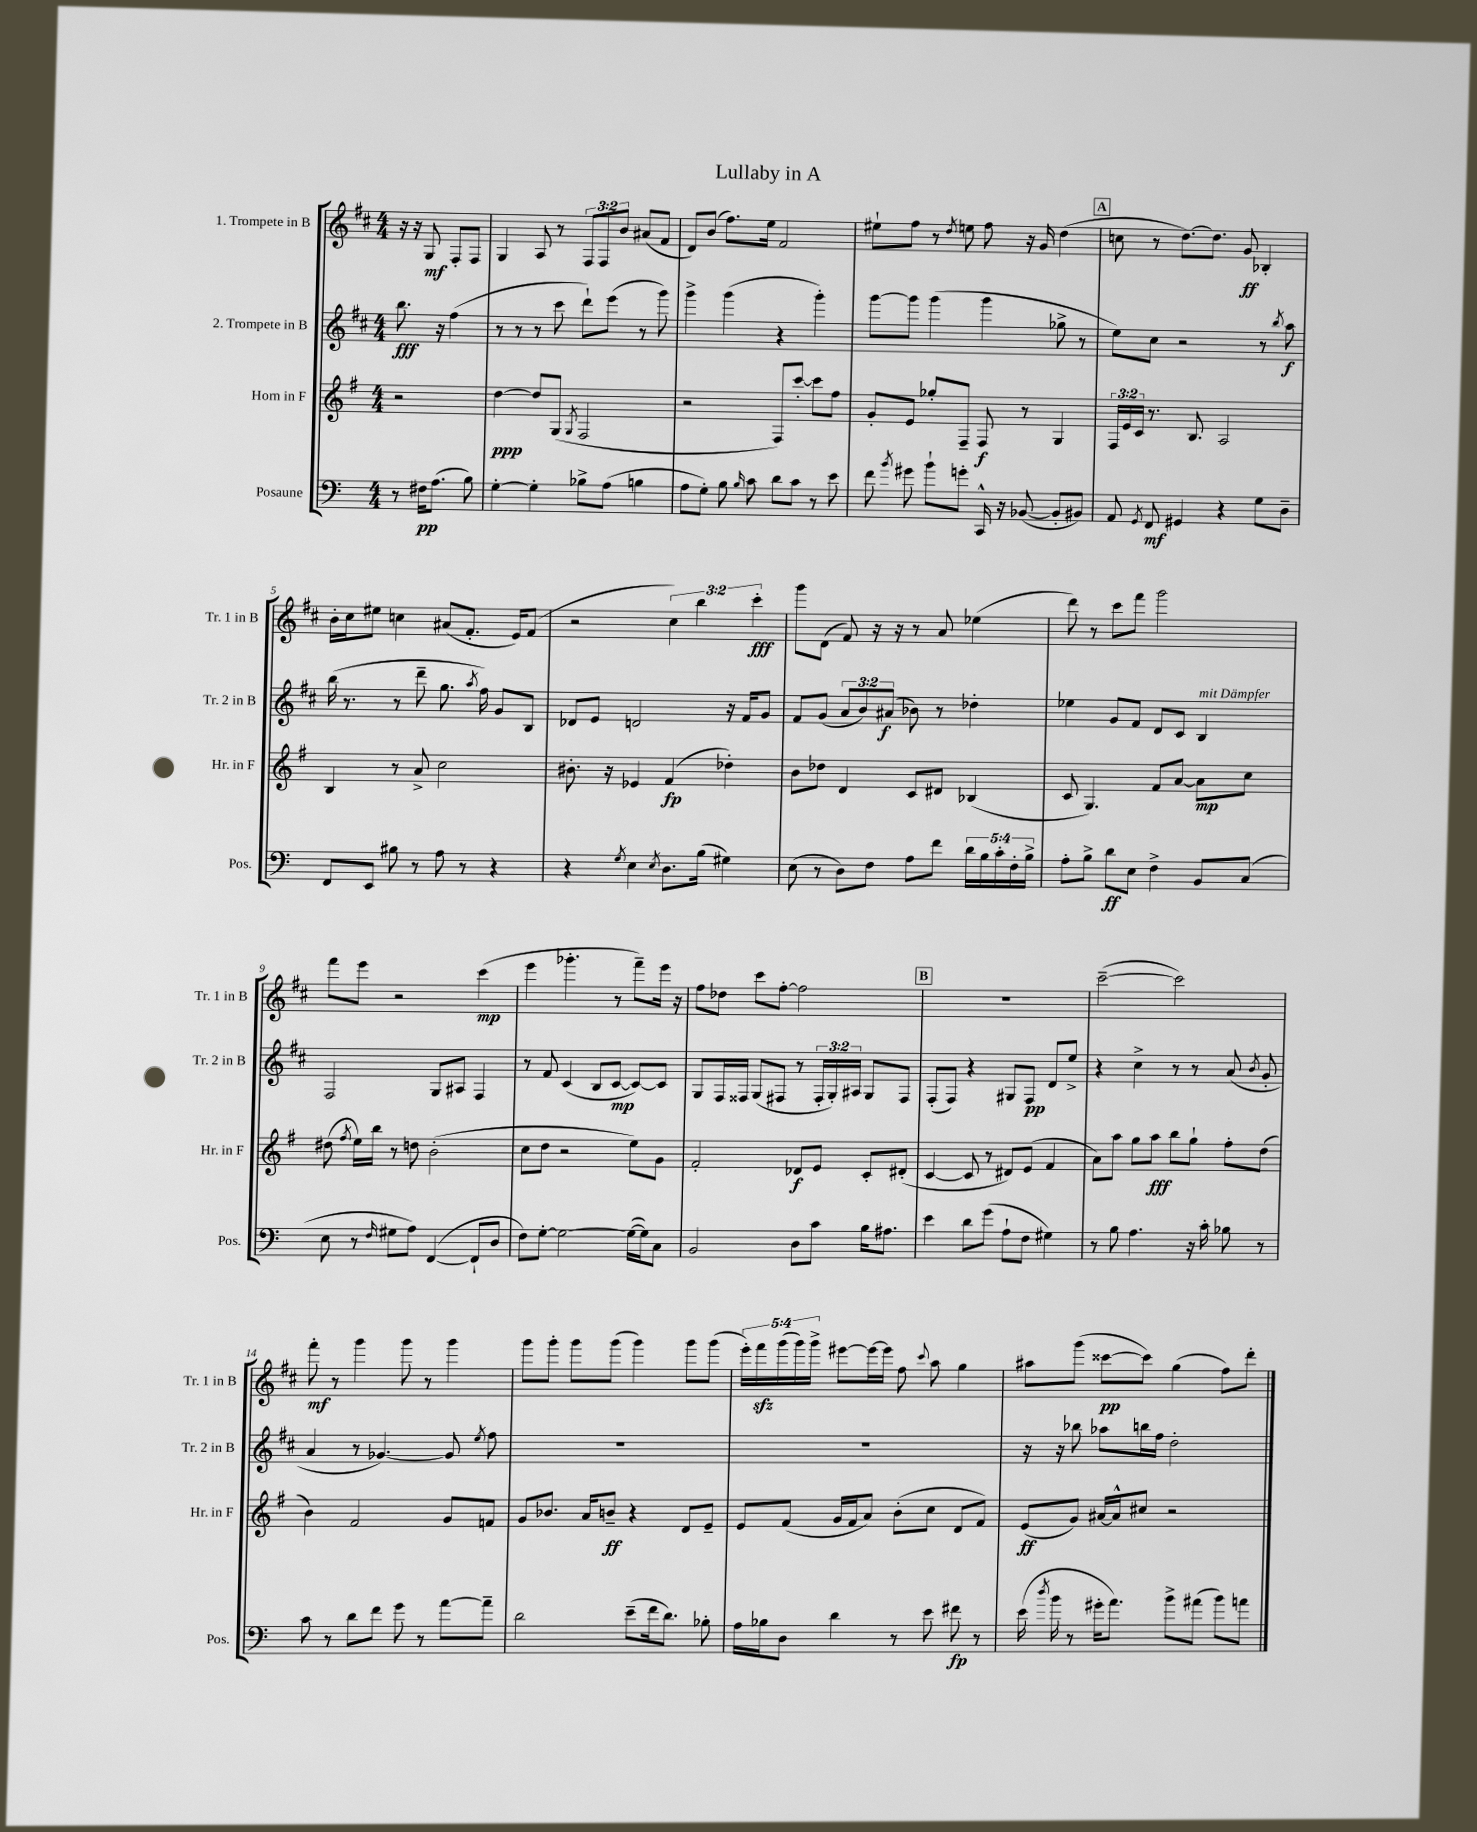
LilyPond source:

\header { title = "Lullaby in A" }
<<
\new StaffGroup <<
\new Staff = "s0" \with { instrumentName = "1. Trompete in B" shortInstrumentName = "Tr. 1 in B" } {
    \clef treble \key d \major \numericTimeSignature \time 4/4 \override Staff.TupletNumber.text = #tuplet-number::calc-fraction-text \partial 2
    \autoBeamOff r16 r16 g8\mf fis8[-. fis8] |
    g4 a8 r8 \tuplet 3/2 { fis8[ fis8 b'8] } ais'8[( fis'8] |
    d'8[) b'8]( fis''8.[) e''16] fis'2 |
    eis''8[-! fis''8] r8 \acciaccatura { d''8 } e''8 fis''8 r16 g'16 d''4( |
    \mark \markup { \box "A" } c''8 r8 d''8.[~) d''8.] g'8\ff bes4-. |
    b'16[-. cis''16 eis''8] c''4 ais'8[( fis'8.]-. e'16[) fis'8]( |
    r2 \tuplet 3/2 { cis''4) b''4 cis'''4-.\fff } |
    g'''8[ d'8]( fis'8) r16 r16 r8 a'8 ees''4( |
    d'''8) r8 cis'''8[ fis'''8] g'''2 |
    fis'''8[ e'''8] r2 cis'''4\mp( |
    e'''4 ges'''4.-. r8 fis'''8[--) e'''16] r16 |
    fis''8[ des''8] cis'''8[ fis''8]~-. fis''2 |
    \mark \markup { \box "B" } R1 |
    cis'''2~--( cis'''2) |
    fis'''8-.\mf r8 g'''4 g'''8 r8 g'''4 |
    g'''8[ g'''8]-. g'''8[ g'''8]( g'''4) g'''8[ g'''8]( |
    \tuplet 5/4 { e'''16[-.) fis'''16\sfz g'''16( g'''16) g'''16]-> } eis'''8[~ eis'''16~ eis'''16] fis''8 \appoggiatura { cis'''8 } a''8 g''4 |
    ais''8[ g'''8]( cisis'''8[~\pp cisis'''8]) g''4( fis''8[) d'''8]-. \bar "|." |
}
\new Staff = "s1" \with { instrumentName = "2. Trompete in B" shortInstrumentName = "Tr. 2 in B" } {
    \clef treble \key d \major \numericTimeSignature \time 4/4 \override Staff.TupletNumber.text = #tuplet-number::calc-fraction-text \partial 2
    \autoBeamOff b''8.\fff r16 fis''4( |
    r8 r8 r8 cis'''8 d'''8[-!) e'''8]( r8 g'''8) |
    g'''4-> g'''4( r4 g'''4-.) |
    g'''8[~ g'''8] g'''4( g'''4 ges''8-> r8 |
    \mark \markup { \box "A" } e''8[) cis''8] r2 r8 \acciaccatura { b''8 } a''8\f |
    b''16( r8. r8 d'''8-- g''8. \acciaccatura { a''8 } fis''16) g'8[ b8] |
    des'8[ e'8] d'2 r16 fis'16[ g'8] |
    fis'8[ g'8]( \tuplet 3/2 { a'8[ b'8) ais'8]\f( } bes'8) r8 des''4-. |
    ees''4 g'8[ fis'8] d'8[ cis'8] b4^\markup { \italic "mit Dämpfer" } |
    fis2 g8[ ais8] fis4 |
    r8 fis'8 cis'4( b8[ cis'8]~\mp cis'8[~) cis'8] |
    g8[ fis16 fisis16] g8[( fis8] r8 \tuplet 3/2 { fis16[-. g16-.) ais16] } g8[ fis8] |
    \mark \markup { \box "B" } fis8[-.( fis8]) r4 gis8[ fis8]\pp d'8[ e''8]-> |
    r4 cis''4-> r8 r8 a'8( \acciaccatura { b'8 } g'8-. |
    a'4 r8 ges'4.~) ges'8 \acciaccatura { e''8 } fis''8 |
    R1 |
    R1 |
    r16 r16 bes''8 aes''8[ b''16 fis''16] d''2-. \bar "|." |
}
\new Staff = "s2" \with { instrumentName = "Horn in F" shortInstrumentName = "Hr. in F" } {
    \clef treble \key g \major \numericTimeSignature \time 4/4 \override Staff.TupletNumber.text = #tuplet-number::calc-fraction-text \partial 2
    \autoBeamOff r2 |
    d''4~\ppp d''8[ g8]( \acciaccatura { g8 } fis2 |
    r2 fis8[) c'''8]~-. c'''8[ fis''8] |
    g'8[-. e'8] ges''8[-. fis8]-- fis8\f r8 g4 |
    \mark \markup { \box "A" } \tuplet 3/2 { fis16[ e'16 c'16] } r8. b8. a2 |
    b4 r8 a'8-> c''2 |
    bis'8.-. r16 ees'4 fis'4\fp( des''4-.) |
    b'8[ des''8] d'4 c'8[ dis'8] bes4( |
    c'8 g4.) fis'8[ a'8]~ a'8[\mp c''8] |
    dis''8( \acciaccatura { fis''8 } e''16[) b''16] r8 d''8 b'2-.( |
    c''8[ d''8] r2 e''8[) g'8] |
    fis'2-. des'8[\f e'8] c'8[-. dis'8]-.( |
    \mark \markup { \box "B" } c'4~ c'8 r8 dis'8[) e'8]( fis'4 |
    a'8[) a''8] g''8[ a''8]\fff b''8[ g''8]-! fis''8[-. d''8]( |
    b'4) fis'2 g'8[ f'8] |
    g'8[ bes'8.] a'16[ b'8]--\ff r4 d'8[ e'8]-- |
    e'8[ fis'8]( g'16[ fis'16 a'8]) b'8[-.( c''8] d'8[ fis'8]) |
    e'8[\ff( g'8]) ais'16[~ ais'16-^ cis''8] r2 \bar "|." |
}
\new Staff = "s3" \with { instrumentName = "Posaune" shortInstrumentName = "Pos." } {
    \clef bass \key c \major \numericTimeSignature \time 4/4 \override Staff.TupletNumber.text = #tuplet-number::calc-fraction-text \partial 2
    \autoBeamOff r8 fis16[\pp a8.]( b8) |
    g4~-. g4-. bes8[-> a8]( b4 |
    a8[ g8]-.) b8 \grace { b16 } c'8 d'8[ c'8] r8 e'8 |
    f'8 \acciaccatura { b'8 } gis'8 b'8[-! g'8]-. c,16-^ r16 bes,8~( bes,8[-. bis,8]) |
    \mark \markup { \box "A" } a,8 \acciaccatura { g,8 } f,8\mf gis,4 r4 g8[ d8]-- |
    f,8[ e,8] bis8 r8 a8 r8 r4 |
    r4 \acciaccatura { g8 } e4 \acciaccatura { e8 } d8.[ b16]( gis4) |
    e8( r8 d8[) f8] a8[ f'8] \tuplet 5/4 { d'16[ b16 c'16-. f16-. b16]-> } |
    a8[-. b8]-> d'8[\ff e8] f4-> b,8[ c8]( |
    e8 r8 \grace { f16 } gis8[ a8]) f,4~( f,8[-! d8] |
    f8[) g8]~-. g2~ g16[~( g16) c8] |
    b,2 d8[ c'8] b16[ ais8.] |
    \mark \markup { \box "B" } e'4 d'8[ g'8]( a8[-! f8] gis4) |
    r8 b8 a4. r16 c'16-. bes8 r8 |
    c'8 r8 d'8[ f'8] g'8 r8 a'8[~ a'8]-- |
    d'2 e'8[--( f'16 d'8.]) bes8-. |
    a16[ bes16 d8] d'4 r8 e'8 fis'8\fp r8 |
    e'16( \acciaccatura { d''8 } b'16 r8 gis'16[-. a'8.]) b'8[-> ais'8]( b'8[) a'8] \bar "|." |
}
>>
>>
